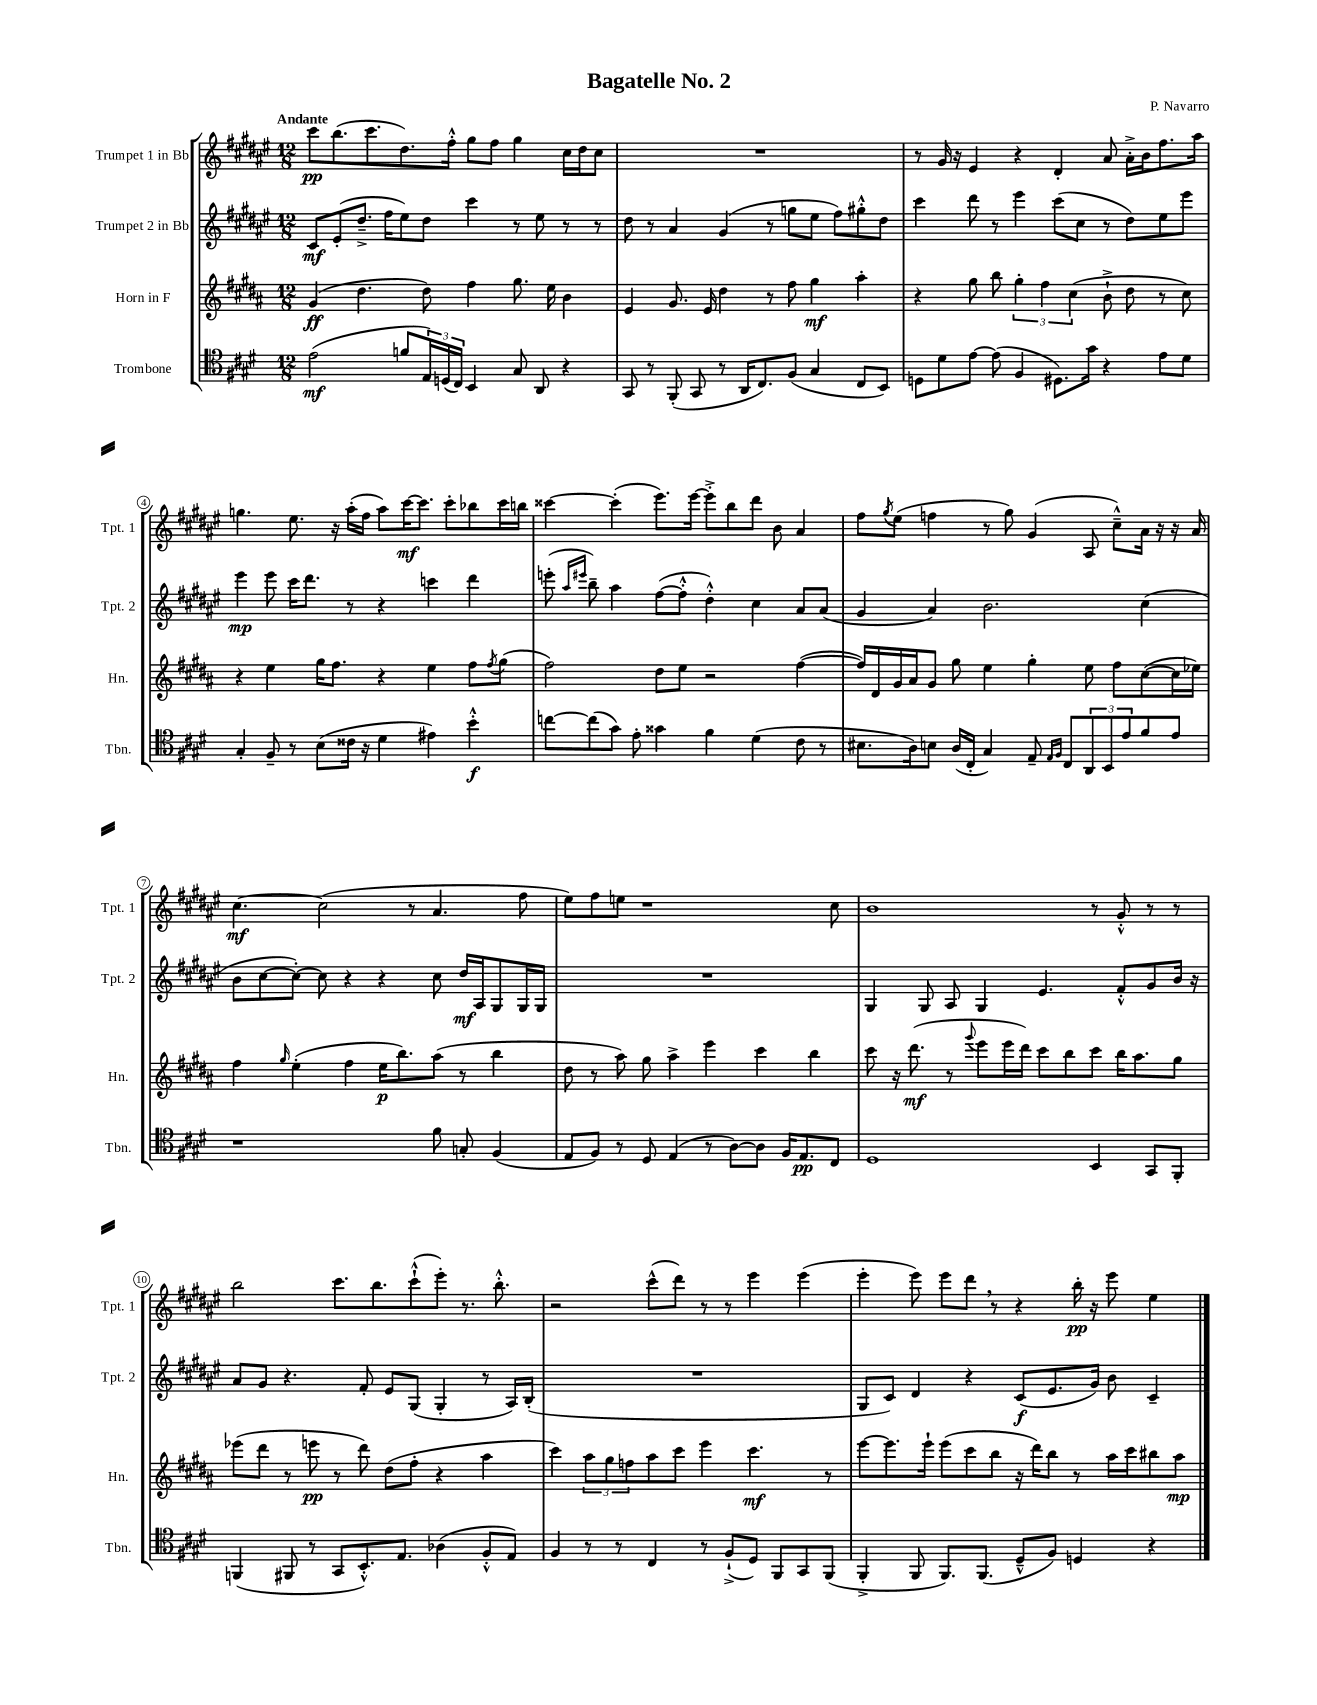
\header { title = "Bagatelle No. 2" composer = "P. Navarro" }
<<
\new StaffGroup <<
\new Staff = "s0" \with { instrumentName = "Trumpet 1 in Bb" shortInstrumentName = "Tpt. 1" } {
    \clef treble \key fis \major \numericTimeSignature \time 12/8 \tempo "Andante"
    cis'''8\pp b''8.( cis'''8. dis''8.) fis''16-.-^ gis''8 fis''8 gis''4 cis''16 dis''16 cis''8 |
    R1. |
    r8 gis'16 r16 eis'4 r4 dis'4-. ais'8 ais'16-.-> b'16 fis''8. ais''16 |
    g''4. eis''8. r16 ais''16-.( fis''16 ais''8) cis'''16~\mf cis'''8. cis'''8-. bes''8 cis'''16 b''16 |
    cisis'''4~ cisis'''4-.( eis'''8.) eis'''16~ eis'''8-.-> b''8 dis'''8 b'8 ais'4 |
    fis''8 \acciaccatura { gis''8 } eis''8( f''4 r8 gis''8) gis'4( ais8 cis''8---^) ais'16 r16 r16 ais'16 |
    cis''4.~\mf cis''2( r8 ais'4. fis''8 |
    eis''8) fis''8 e''8 r1 cis''8 |
    b'1 r8 gis'8-.-^ r8 r8 |
    b''2 cis'''8. b''8. cis'''8-!-^( eis'''8-.) r8. b''8.-.-^ |
    r2 cis'''8-^( dis'''8) r8 r8 eis'''4 eis'''4( |
    eis'''4-. eis'''8) eis'''8 dis'''8 \breathe r8 r4 b''16-.\pp r16 eis'''8 eis''4 \bar "|." |
}
\new Staff = "s1" \with { instrumentName = "Trumpet 2 in Bb" shortInstrumentName = "Tpt. 2" } {
    \clef treble \key fis \major \numericTimeSignature \time 12/8
    cis'8\mf eis'8-.( dis''8.---> fis''16 eis''8) dis''8 cis'''4 r8 eis''8 r8 r8 |
    dis''8 r8 ais'4 gis'4( r8 g''8 eis''8 fis''8) gis''8-.-^ dis''8 |
    cis'''4 dis'''8 r8 eis'''4 cis'''8( cis''8 r8 dis''8) eis''8 eis'''8 |
    eis'''4\mp eis'''8 cis'''16 dis'''8. r8 r4 c'''4 dis'''4 |
    e'''8-.( \grace { ais''16 eis'''16 } b''8--) ais''4 fis''8~( fis''8-.-^ dis''4-.-^) cis''4 ais'8 ais'8( |
    gis'4 ais'4) b'2. cis''4( |
    b'8 cis''8~ cis''8~-.) cis''8 r4 r4 cis''8 dis''16\mf ais16 gis8 gis16 gis16 |
    R1. |
    gis4 gis8 ais8 gis4 eis'4. fis'8-.-^ gis'8 b'16 r16 |
    ais'8 gis'8 r4. fis'8-. eis'8 gis8( gis4-. r8 ais16) b16-.( |
    R1. |
    gis8 cis'8) dis'4 r4 cis'8\f( eis'8. gis'16) b'8 cis'4-- \bar "|." |
}
\new Staff = "s2" \with { instrumentName = "Horn in F" shortInstrumentName = "Hn." } {
    \clef treble \key b \major \numericTimeSignature \time 12/8
    gis'4\ff( dis''4. dis''8) fis''4 gis''8. e''16 b'4 |
    e'4 gis'8. e'16 dis''4 r8 fis''8 gis''4\mf ais''4-. |
    r4 gis''8 b''8 \tuplet 3/2 { gis''4-. fis''4 cis''4( } b'8-!-> dis''8 r8 cis''8) |
    r4 e''4 gis''16 fis''8. r4 e''4 fis''8 \acciaccatura { fis''8 } gis''8( |
    fis''2) dis''8 e''8 r2 fis''4~( |
    fis''16) dis'16 gis'16 ais'16 gis'8 gis''8 e''4 gis''4-. e''8 fis''8 cis''8~( cis''16 ees''16) |
    fis''4 \grace { gis''16 } e''4-.( fis''4 e''16\p b''8.) ais''8( r8 b''4 |
    dis''8 r8 ais''8) gis''8 ais''4-> e'''4 cis'''4 b''4 |
    cis'''8 r16 dis'''8.\mf( r8 \appoggiatura { gis'''8 } e'''8 e'''16 dis'''16) cis'''8 b''8 cis'''8 b''16 ais''8. gis''8 |
    ees'''8( dis'''8 r8 e'''8\pp r8 dis'''8) dis''8( fis''8-. r4 ais''4 |
    cis'''4) \tuplet 3/2 { ais''8 gis''8 f''8 } ais''8 cis'''8 e'''4 cis'''4.\mf r8 |
    e'''8~ e'''8. e'''16-! e'''8( cis'''8 b''8 r16 dis'''16) b''8 r8 ais''16 cis'''16 bis''8 ais''8\mp \bar "|." |
}
\new Staff = "s3" \with { instrumentName = "Trombone" shortInstrumentName = "Tbn." } {
    \clef tenor \key e \major \numericTimeSignature \time 12/8
    e'2\mf( f'8 \tuplet 3/2 { e16) d16( cis16) } b,4 gis8 a,8 r4 |
    gis,8 r8 fis,8-.( gis,8 r8 a,16 cis8.) fis8( gis4 cis8 b,8) |
    d8 dis'8 e'8~ e'8( fis4 dis8.) gis'16 r4 e'8 dis'8 |
    gis4-. fis8-- r8 b8( cisis'16 r16 dis'4 eis'4) b'4-.-^\f |
    c''8~ c''8( gis'8) e'8-. gisis'4 fis'4 dis'4( cis'8 r8 |
    bis8. a16) b8 a16( cis16-. gis4) e8-- \grace { e16 fis16 } cis8 \tuplet 3/2 { a,8 b,8 e'8 } fis'8 e'8 |
    r1 fis'8 g8-. fis4( |
    e8 fis8) r8 dis8 e4( r8 a8~) a8 fis16 e8.\pp cis8 |
    dis1 b,4 gis,8 fis,8-. |
    f,4( fis,8 r8 gis,8 b,8.-.-^) e8. aes4( fis8-.-^ e8) |
    fis4 r8 r8 cis4 r8 fis8-!->( dis8) fis,8 gis,8 fis,8( |
    fis,4-.-> fis,8 fis,8.) fis,8.( dis8---^ fis8) d4 r4 \bar "|." |
}
>>
>>
\layout { \context { \Score \override BarNumber.stencil = #(make-stencil-circler 0.1 0.3 ly:text-interface::print) } }
